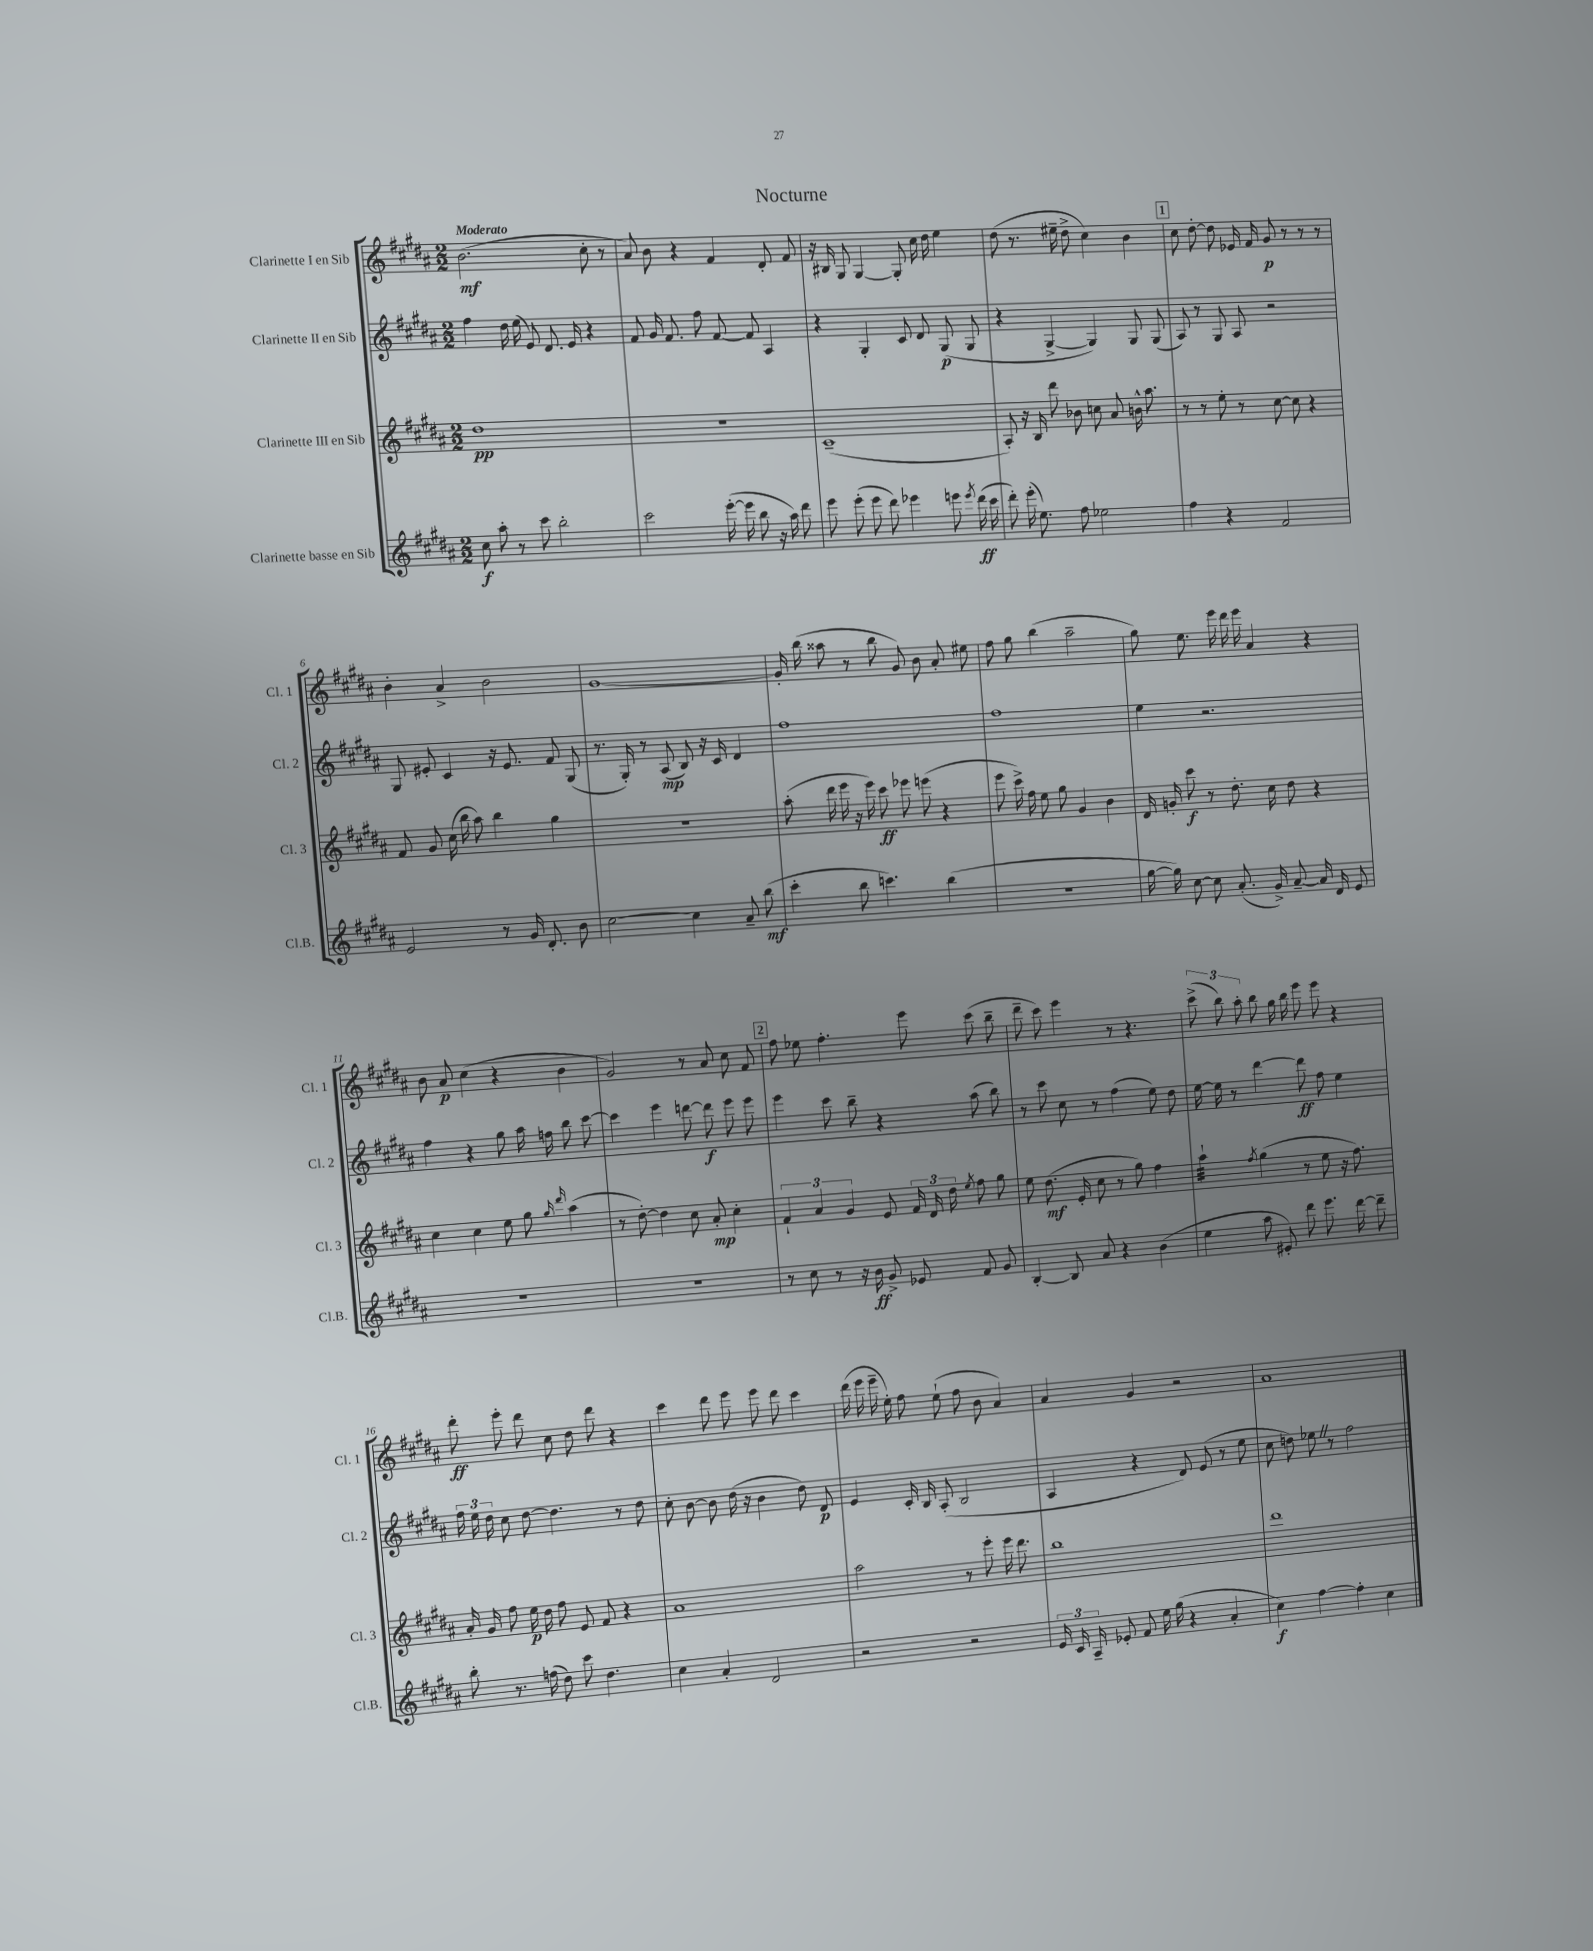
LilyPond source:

\header { title = "Nocturne" }
<<
\new StaffGroup <<
\new Staff = "s0" \with { instrumentName = "Clarinette I en Sib" shortInstrumentName = "Cl. 1" } {
    \clef treble \key b \major \numericTimeSignature \time 2/2 \tempo "Moderato"
    \autoBeamOff b'2.\mf( cis''8-. r8 |
    ais'8) b'8 r4 fis'4 dis'8-. fis'8 |
    r16 bis16 gis8 gis4~ gis8-. cis''16 dis''16 e''4 |
    dis''8( r8. eis''16-- dis''8-> cis''4) b'4 |
    \mark \markup { \box "1" } cis''8 dis''8~-. dis''8 ees'16 fis'16 gis'8\p r8 r8 r8 |
    b'4-. ais'4-> b'2 |
    gis'1~ |
    gis'16-. b''16( aisis''8 r8 b''8 gis'8) b'8 ais'8-. eis''8 |
    fis''8 gis''8 b''4( ais''2-- |
    gis''8) e''8. e'''16 dis'''16 e'''16 ais'4 r4 |
    b'8 ais'8\p cis''4( r4 b'4 |
    gis'2) r8 ais'8 cis''8 fis'8 |
    \mark \markup { \box "2" } fis''8 ees''8 fis''4.-. e'''8 cis'''8( b''8-- |
    dis'''8-- cis'''8) e'''4 r8 r4. |
    \tuplet 3/2 { cis'''8->( b''8) ais''8-. } b''8 gis''16 b''16 e'''8 e'''8 r4 |
    dis'''8-.\ff e'''8-. dis'''8 cis''8 dis''8 dis'''8 r4 |
    cis'''4 dis'''8 e'''8 e'''8 dis'''8 cis'''4 |
    dis'''16( e'''16 e'''16-- e''16-.) fis''8 e''8-!( fis''8 b'8 ais'4) |
    ais'4 gis'4 r2 |
    ais'1 \bar "|." |
}
\new Staff = "s1" \with { instrumentName = "Clarinette II en Sib" shortInstrumentName = "Cl. 2" } {
    \clef treble \key b \major \numericTimeSignature \time 2/2
    \autoBeamOff fis''4 dis''16 e''16( e'8) dis'8. e'16 r4 |
    fis'8 gis'16 fis'8. fis''8 fis'8~ fis'8 ais4 |
    r4 gis4-. cis'8 dis'8 gis8\p( gis8 |
    r4 gis4~-> gis4) gis8 gis8( |
    \mark \markup { \box "1" } ais8) r8 gis8 ais8 r2 |
    gis8 eis'8-. cis'4 r16 eis'8. fis'8 gis8( |
    r8. gis16-.) r8 ais8\mp( b8) r16 cis'16 dis'4 |
    fis''1 |
    fis''1 |
    e''4 r2. |
    fis''4 r4 gis''8 ais''16 f''16 b''8 cis'''8~ |
    cis'''4 e'''4 d'''8~ d'''8\f e'''8 e'''8 |
    \mark \markup { \box "2" } e'''4 cis'''8 b''8-- r4 ais''8( b''8) |
    r8 cis'''8 cis''8 r8 fis''4( e''8) dis''8 |
    e''16~ e''16 r8 dis'''4~ dis'''8\ff fis''8 e''4 |
    \tuplet 3/2 { fis''16 e''16 dis''16 } cis''8 dis''8~ dis''4. r8 dis''8 |
    cis''8-. b'8~ b'8 dis''16( r16 b'4 dis''8) dis'8\p |
    e'4 cis'16-. b16 ais8-.( b2 |
    ais4 r4 dis'8) e'8( r8 e''8 |
    cis''8 d''8) ees''8 \once \override BreathingSign.text = \markup { \musicglyph "scripts.caesura.straight" } \breathe r8 fis''2 \bar "|." |
}
\new Staff = "s2" \with { instrumentName = "Clarinette III en Sib" shortInstrumentName = "Cl. 3" } {
    \clef treble \key b \major \numericTimeSignature \time 2/2
    \autoBeamOff dis''1\pp |
    R1 |
    cis'1--( |
    ais8-.) r16 b16 dis'''8 bes'8 c''8 ais'8 b'16-^ ais''8. |
    \mark \markup { \box "1" } r8 r8 e''8-. r8 cis''8~ cis''8 r4 |
    fis'8 gis'8 cis''16( b''16 ais''8) b''4 gis''4 |
    r1 |
    ais''8-.( dis'''16 e'''16 r16 e'''16) cis'''8\ff ees'''8 e'''8( r4 |
    e'''8 cis'''16->) fis''16 e''8 gis''8 gis'4 b'4 |
    dis'16 g'16-. cis'''8\f r8 dis''8.-. cis''16 dis''8 r4 |
    cis''4 cis''4 e''8 gis''8 \grace { gis''16 dis'''16 } ais''4( |
    r8 dis''8~-.) dis''4 cis''8 ais'8-.\mp cis''4-. |
    \mark \markup { \box "2" } \tuplet 3/2 { fis'4-! ais'4 gis'4 } e'8 \tuplet 3/2 { fis'16 dis'16 dis''16 } \acciaccatura { e''8 } fis''8 gis''8 |
    e''8 dis''8.\mf( e'16-. cis''8 r8 gis''8) fis''4 |
    ais''4:32-! \acciaccatura { fis''8 } gis''4( r8 e''8 r16 fis''8.) |
    ais'16-. gis'16 fis''8 e''16\p dis''16 fis''8 e'8 fis'8 r4 |
    ais'1 |
    ais''2 r8 e'''8-. e'''16 dis'''8. |
    b''1 |
    dis'''1 \bar "|." |
}
\new Staff = "s3" \with { instrumentName = "Clarinette basse en Sib" shortInstrumentName = "Cl.B." } {
    \clef treble \key b \major \numericTimeSignature \time 2/2
    \autoBeamOff cis''8\f ais''8-. r8 cis'''8 b''2-. |
    cis'''2 e'''16~-.( e'''16 b''8 r16 ais''16) dis'''8 |
    e'''8 e'''8-.( e'''8 dis'''8) ees'''4 e'''8 \acciaccatura { e'''8 } dis'''16\ff( cis'''16 |
    dis'''8-.) e'''16-.( e''8.) fis''8 ees''2 |
    \mark \markup { \box "1" } fis''4 r4 fis'2 |
    e'2 r8 gis'16 dis'8.-. b'8 |
    cis''2~ cis''4 ais'8-- b''8\mf( |
    cis'''4-. b''8 c'''4.) b''4( |
    R1 |
    gis''16~ gis''16) cis''8~ cis''8 ais'8.-.( gis'16->) ais'8~-- ais'16 dis'16 e'8 |
    R1 |
    R1 |
    \mark \markup { \box "2" } r8 cis''8 r8 r16 b'16\ff gis'8-> ees'8 fis'8 gis'8 |
    b4~-. b8 ais'8 r4 b'4( |
    e''4 ais''8 eis'8-.) dis'''8 e'''8. dis'''16~ dis'''8-- |
    b''8-. r8. f''16( dis''8) cis'''8 dis''4. |
    cis''4 ais'4-. dis'2 |
    r2 r2 |
    \tuplet 3/2 { e'16 cis'16 ais16-- } ees'8-. fis'8 e''16 gis''16( r4 ais'4-. |
    cis''4\f) fis''4~ fis''4-. cis''4 \bar "|." |
}
>>
>>
